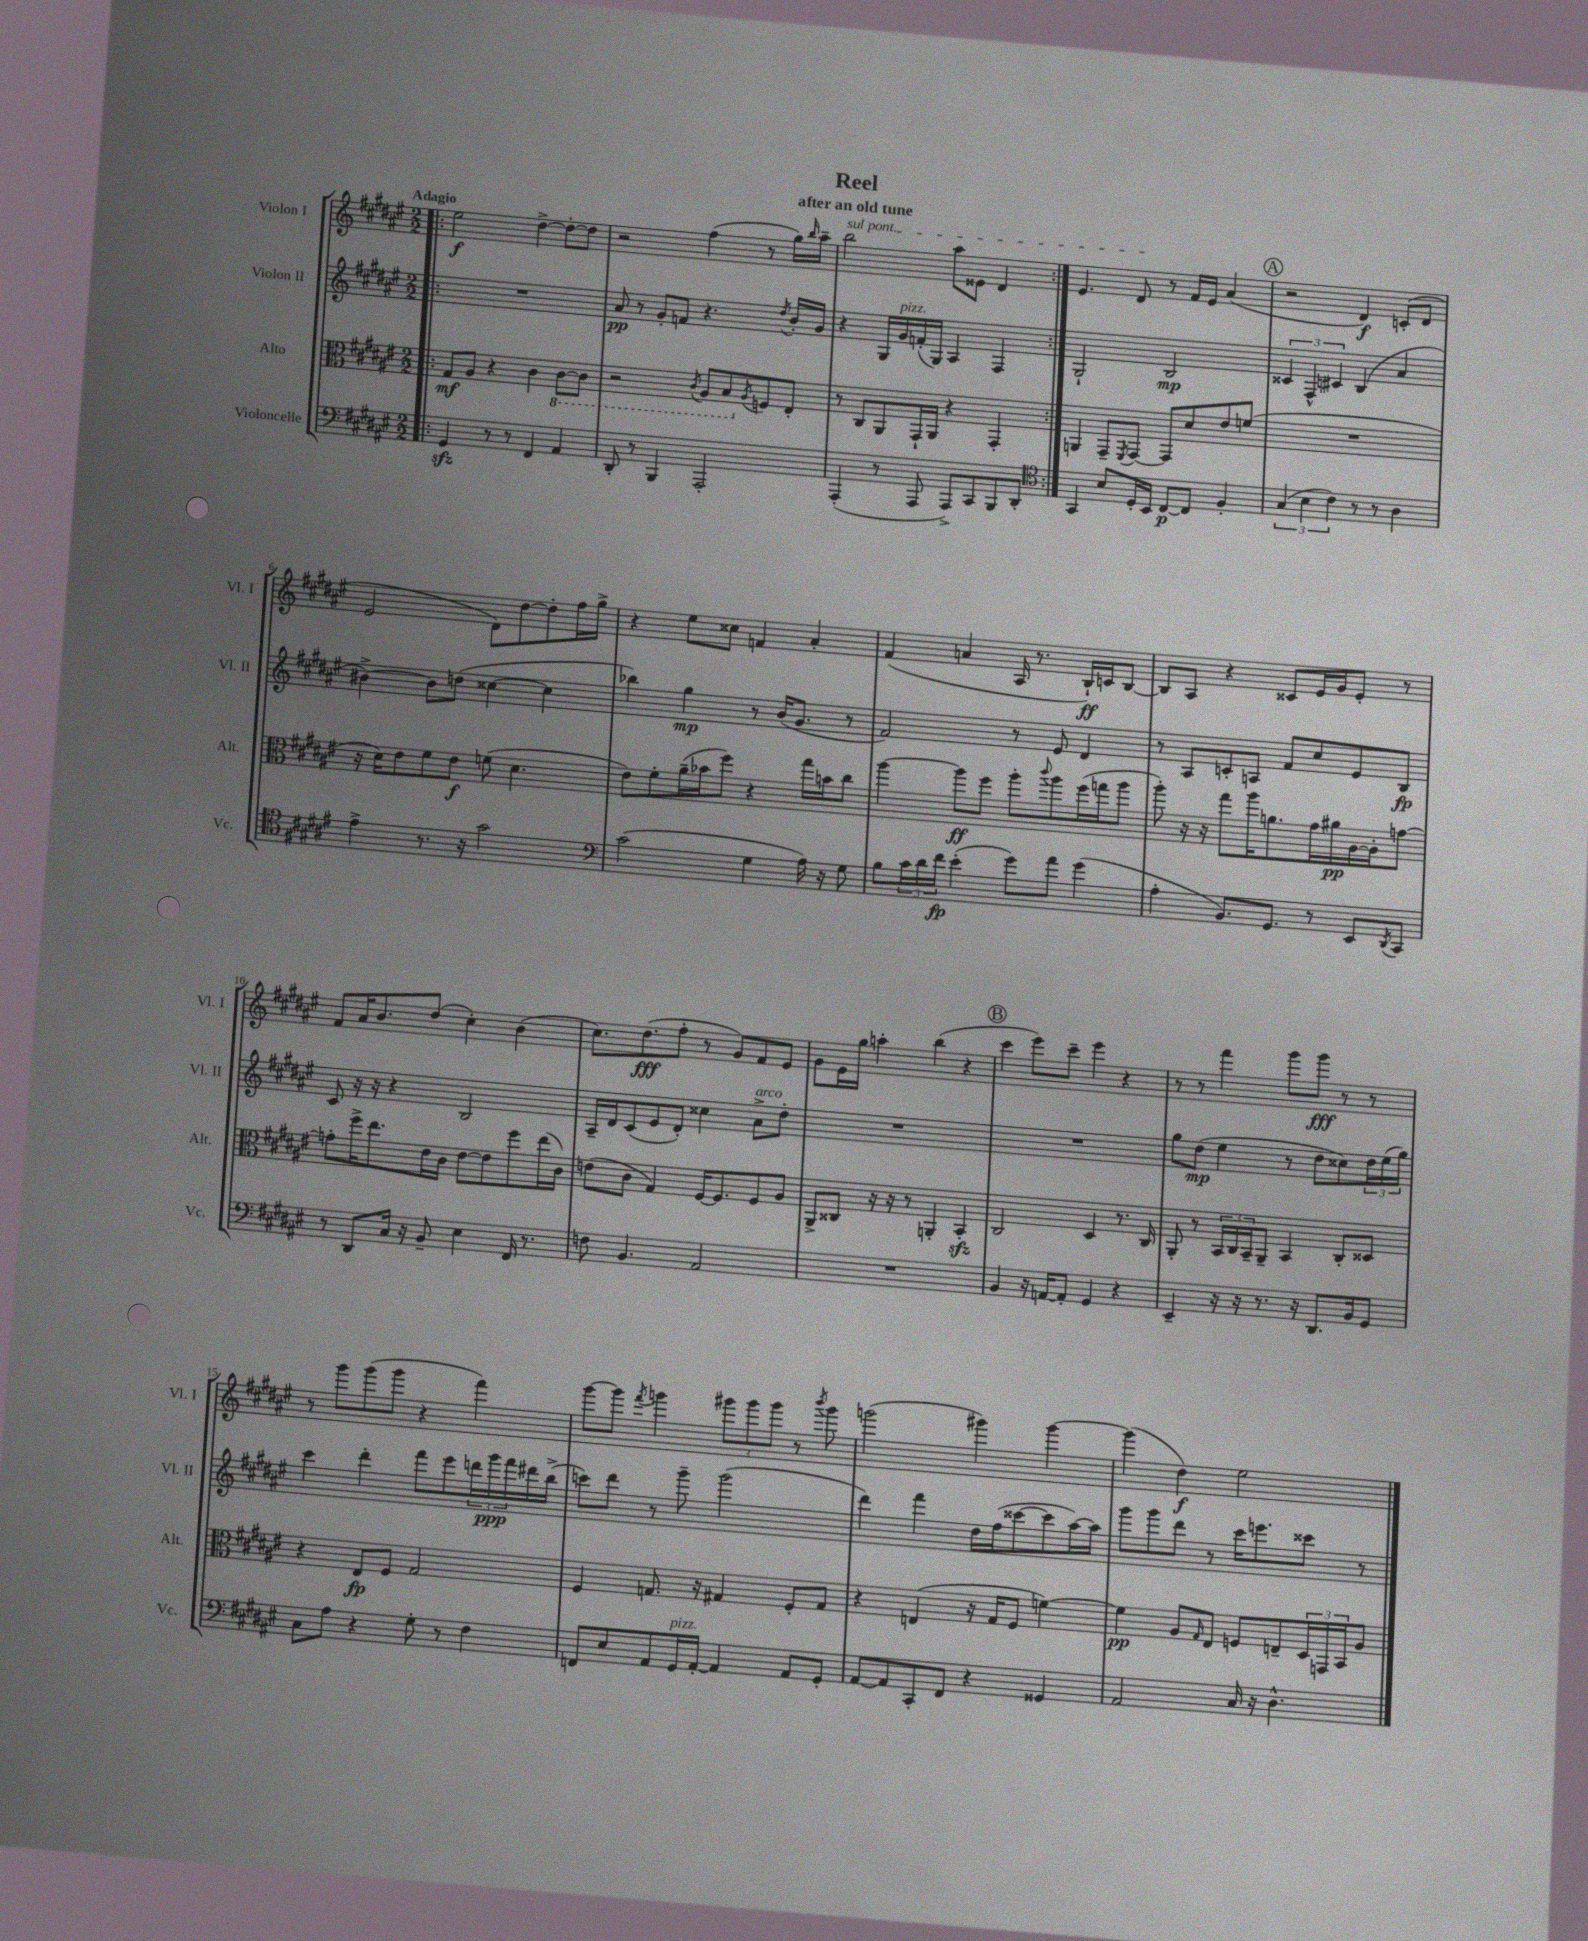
\header { title = "Reel" subtitle = "after an old tune" }
<<
\new StaffGroup <<
\new Staff = "s0" \with { instrumentName = "Violon I" shortInstrumentName = "Vl. I" } {
    \clef treble \key fis \major \numericTimeSignature \time 2/2 \tempo "Adagio"
    \repeat volta 2 { \bar ".|:" eis''2\f dis''4~-> dis''8~-. dis''8 |
    r2 fis''4( r8 gis''16) \grace { b''16 } ais''16-- |
    \once \override TextSpanner.bound-details.left.text = \markup { \italic "sul pont." } b''2\startTextSpan ais''8 eisis'8 dis'4 | }
    eis'4. dis'8\stopTextSpan r8 fis'16 eis'16 ais'4( |
    \mark \markup { \circle "A" } r2 dis'4\f) c'8-.( dis'8 |
    eis'2 dis'8) dis''8~ dis''8-. fis''16 gis''16-> |
    r4 eis''8 cisis''8 f'4 ais'4-. |
    fis'4( a'4 ais16 r8. b16-!\ff) c'16 b8~ |
    b8 ais8 r4 cisis'8 eis'16 gis'16 eis'8-. r8 |
    fis'8 ais'16 b'8. dis''8( cis''4-.) b'4( |
    cis''8.) dis''8.\fff( fis''8-. r8 gis'8) fis'8 eis'8 |
    gis'8 eis'16 gis''16 a''4-. b''4( r4 |
    \mark \markup { \circle "B" } cis'''4 eis'''8) cis'''8-- eis'''4 r4 |
    r8 r8 fis'''4 gis'''8 gis'''8\fff r8 r8 |
    r8 gis'''8 gis'''8( gis'''8 r4 fis'''4) |
    gis'''8~ gis'''8 \acciaccatura { fis'''8 } g'''4 \tuplet 3/2 { gis'''8 gis'''8 gis'''8 } r8 \acciaccatura { b'''8 } gis'''8 |
    g'''2( gis'''4) gis'''4~ |
    gis'''4( dis''4\f) eis''2 \bar "|." |
}
\new Staff = "s1" \with { instrumentName = "Violon II" shortInstrumentName = "Vl. II" } {
    \clef treble \key fis \major \numericTimeSignature \time 2/2
    \repeat volta 2 { \bar ".|:" R1 |
    ais'8\pp r8 gis'8-. f'8 r4. \acciaccatura { dis''8 } b'16-. gis'16 |
    r4 gis16 gis'16^\markup { \italic "pizz." } f'16-.( gis16) ais4 fis4 | }
    gis2-! b2\mp |
    \mark \markup { \circle "A" } \tuplet 3/2 { cisis'4 fis4-^ cis'4 } b4( ais'4 |
    bis'4~->) bis'8 d''8( cisis''4~ cisis''4 |
    bes''4) gis''4\mp r8 b'16( gis'8. r8 |
    fis'2) r8 eis'8 dis'4 |
    r8 ais8 c'8-. a8 fis'8 cis''8 eis'8 b8\fp |
    cis'8 r16 r16 r4 b2 |
    ais16-- dis'16 cis'8( eis'8 dis'8-.) cisis''4 ais'8->^\markup { \italic "arco" } dis''8-. |
    R1 |
    \mark \markup { \circle "B" } R1 |
    gis''8 dis''8\mp( eis''4 r8 dis''8 cisis''8) \tuplet 3/2 { dis''16 eis''16( gis''16) } |
    cis'''4 dis'''4-. fis'''8 eis'''8 \tuplet 3/2 { d'''16 gis'''16\ppp fis'''16 } dis'''16 b''16->( |
    c'''8) dis'''8 r8 gis'''8-- gis'''2( |
    dis'''4) fis'''4 dis''16 fis''16( cisis'''8~ cisis'''8 ais''16~) ais''16 |
    gis'''8 gis'''8 dis'''8 r8 cis'''16 e'''8. cisis'''8 r8 \bar "|." |
}
\new Staff = "s2" \with { instrumentName = "Alto" shortInstrumentName = "Alt." } {
    \clef alto \key fis \major \numericTimeSignature \time 2/2
    \repeat volta 2 { \bar ".|:" gis8\mf ais8 r4 cis'4 \ottava #-1 cis8~ cis8 |
    r2 \acciaccatura { cis8 } ais,8 b,8 \ottava #0 \acciaccatura { ais8 } f8 eis8-. |
    r8 cis8 ais,8 gis,16-! ais,16 r4 gis,4-. | }
    a,4 gis,8-- \acciaccatura { fis,8 } gis,8~ gis,8 dis'8 eis'8 f'8( |
    \mark \markup { \circle "A" } R1 |
    r16 dis'16) eis'8 fis'8 eis'8\f f'8( dis'4. |
    eis'8) fis'8-. ais'16--( bes'16 fis''8) r4 gis''16 b'16 cis''8 |
    ais''4~ ais''8\ff fis''8 ais''8-. \appoggiatura { cis'''8 } ais''8 fis''16( g''16 ais''8 |
    ais''8-.) r16 r16 gis''8 ais''16 a'8. gis'16 ais'16\pp ais16~ ais16-. g'8~ |
    g'8-. fis''16-> eis''8. eis'16 cis'16 eis'8~ eis'8 fis''8 eis''16( cis'16) |
    e'8( cis'8 gis4) fis16~ fis8. fis8 ais8 |
    ais,8-> cisis8 r16 r16 r8 a,4-. b,4-.\sfz |
    \mark \markup { \circle "B" } cis2 dis4 r8. cis16 |
    ais,8-. r8 \tuplet 3/2 { b,16 cis16 b,16-- } ais,8-- b,4 cis8-. disis8 |
    r4 eis8\fp fis8 gis2 |
    fis4 g8. r16 gis4 fis8-. gis8 |
    r4 e4( r16 gis16 fis8 f'4~) |
    f'4\pp ais8 \grace { gis16 } eis8 f8 e8-- \tuplet 3/2 { dis16 g,16 b,16 } ais8 \bar "|." |
}
\new Staff = "s3" \with { instrumentName = "Violoncelle" shortInstrumentName = "Vc." } {
    \clef bass \key fis \major \numericTimeSignature \time 2/2
    \repeat volta 2 { \bar ".|:" gis,4\sfz r8 r8 fis,4 ais,4 |
    dis,8-. r8 b,,4 ais,,2-. |
    ais,,4-.( r8 ais,,8 ais,,8->) cis,8 b,,8 dis,8-. | }
    \clef tenor gis,4 b8 dis16-. b,16 cis8~\p cis8 fis4-. |
    \mark \markup { \circle "A" } \tuplet 3/2 { gis4( b4 cis'4) } r8 r8 ais4 |
    eis'4-> r8. r16 gis'2 |
    \clef bass cis'2( gis4 ais16) r16 gis8 |
    b8 \tuplet 3/2 { cis'16 dis'16 fis'16\fp } eis'4-.( gis'8) ais'8 gis'4( |
    ais4-. b,8.) gis,8. r8 eis,8 \acciaccatura { dis,8 } cis,8 |
    r8 dis,8 cis16 r16 b,8-- eis4 fis,16 r8. |
    f8 b,4. ais,2 |
    R1 |
    \mark \markup { \circle "B" } b,4 r16 a,16~ a,8-. gis,4 r4 |
    eis,4-- r16 r16 r8. r16 dis,8. b,16 gis,8 |
    cis8 ais8 r4 gis8-. r8 fis4 |
    f,8 eis8 ais,8 gis,16^\markup { \italic "pizz." } ais,16~-. ais,4 ais,8 gis,8-. |
    ais,8~ ais,8 cis,8-. fis,8 r4 gisis,4 |
    ais,2 cis16 r16 dis4.-^ \bar "|." |
}
>>
>>
